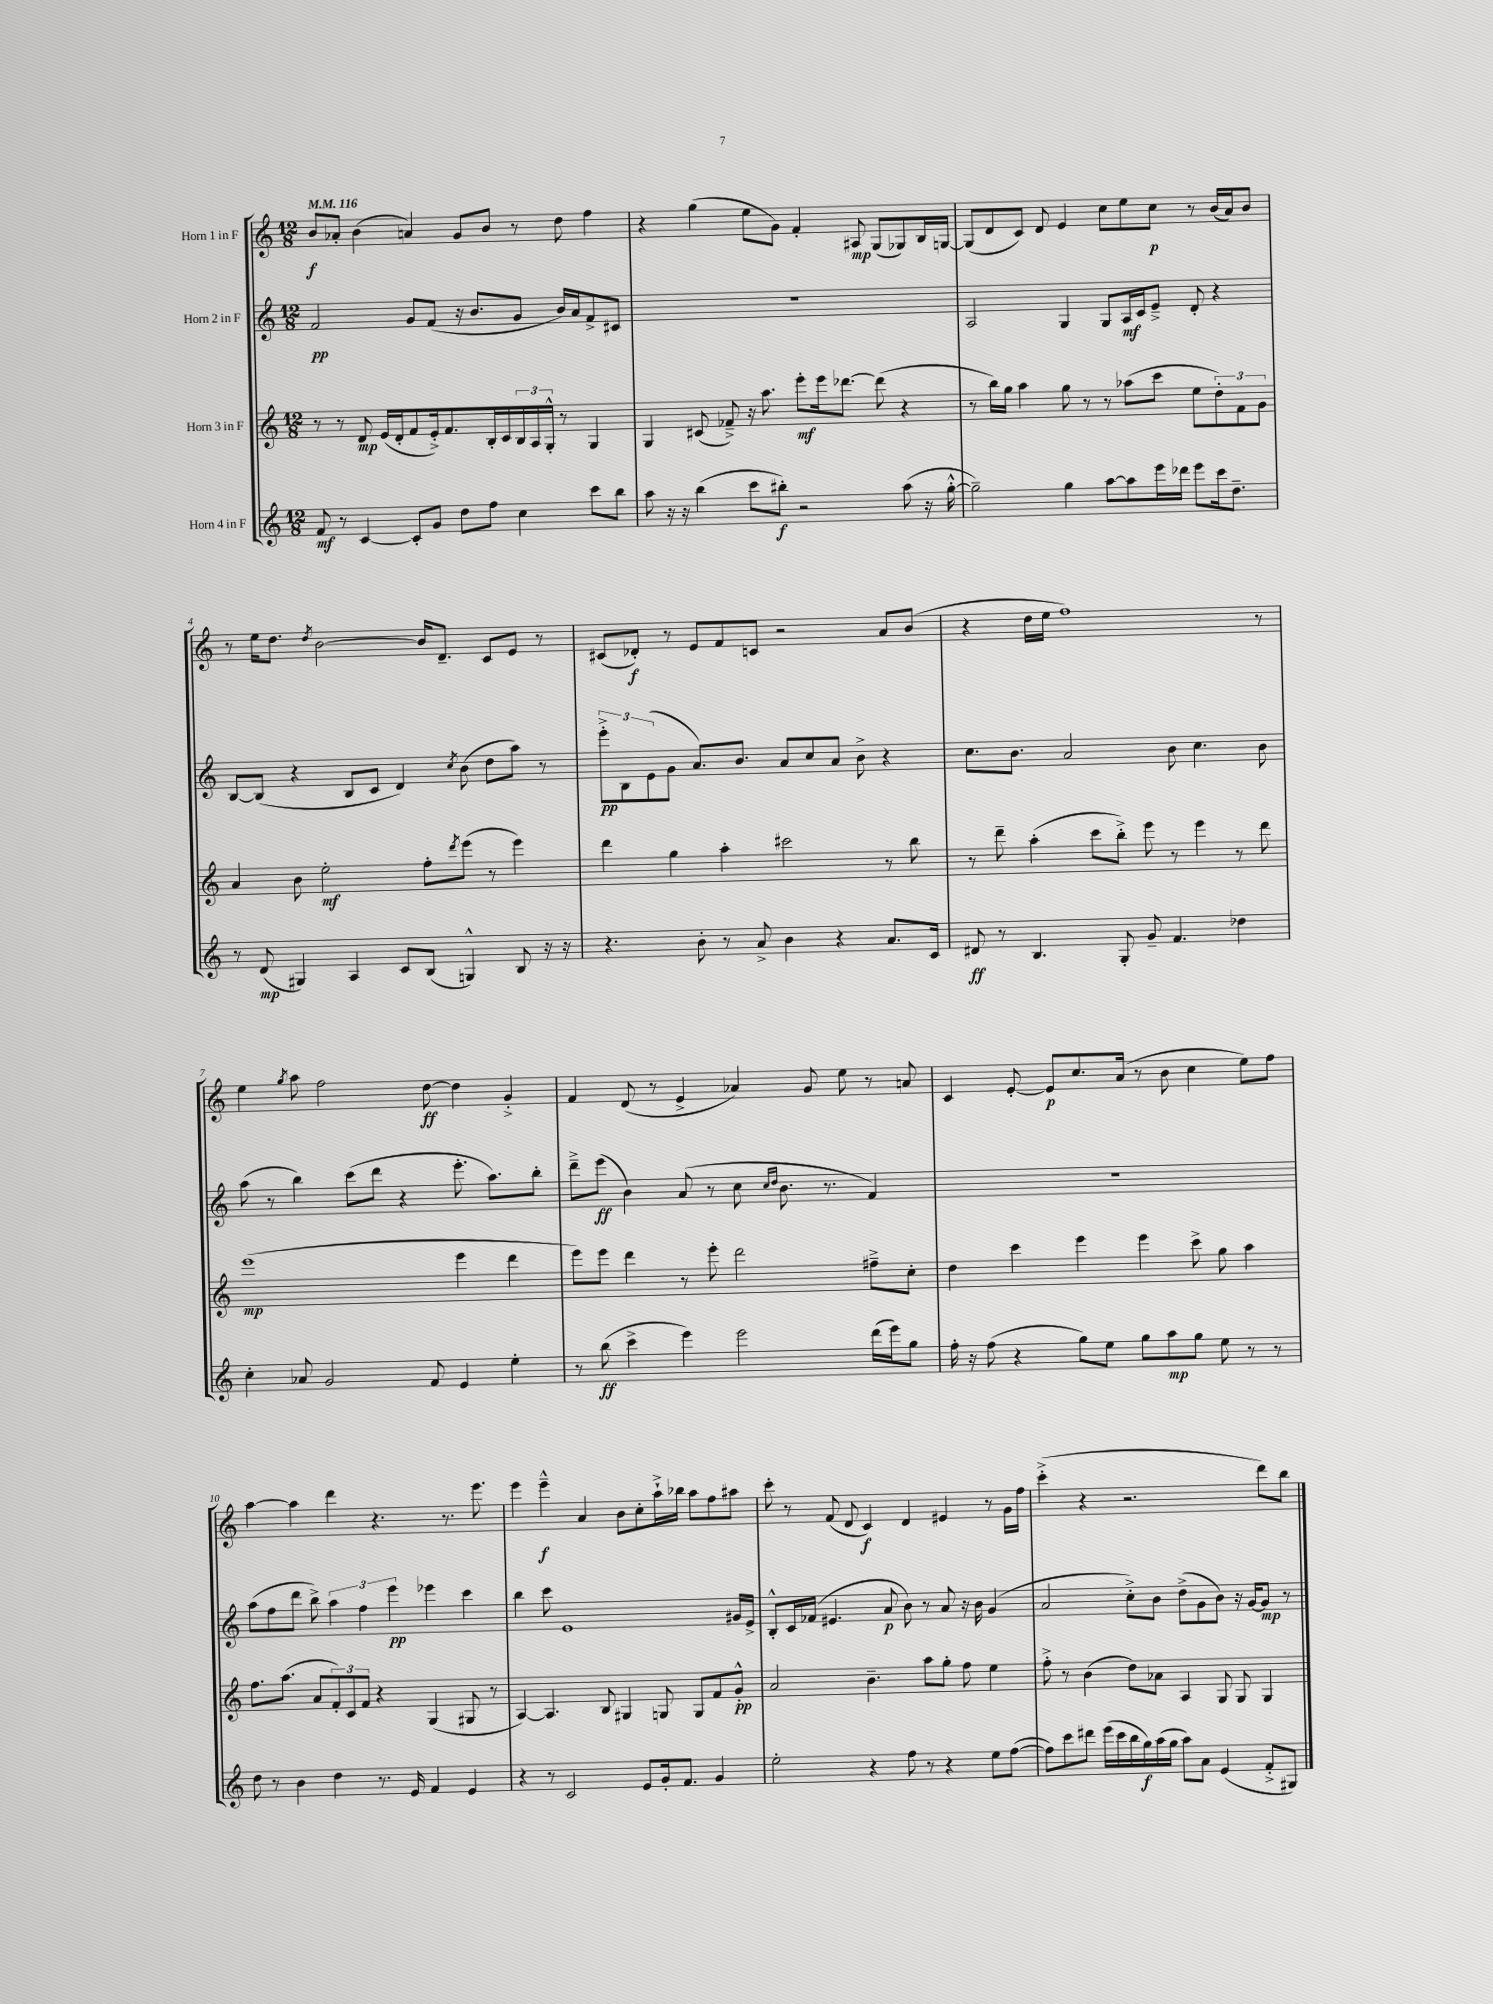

**kern	**kern	**kern	**kern
*staff4	*staff3	*staff2	*staff1
*clefG2	*clefG2	*clefG2	*clefG2
*k[]	*k[]	*k[]	*k[]
*M12/8	*M12/8	*M12/8	*M12/8
*MM116	*MM116	*MM116	*MM116
8f/	8r	2f/	8b/L
8r	8r	.	8a-'/J
[4c/	8d/	.	(4b\
.	(16e/LL	.	.
.	16d'/J	.	.
8c'/]L	8f/	8g/L	4a/)
8g/J	16e'^/k)	(8f/J	.
.	8.f/	.	.
8dd\L	.	16r	8g/L
.	.	8.b/L	.
8ff\J	16B'/L	.	8b/J
.	16c/	.	.
4cc\	24B/	8g/J	8r
.	24A/	.	.
.	24G'^^/JJ	.	.
.	8r	16b/LL)	8dd\
.	.	16a/J	.
8ccc\L	4G/	8f^/	4ff\
8bb\J	.	8c#/J	.
=	=	=	=
8aa\	4G/	1.r	4r
16r	.	.	.
16r	.	.	.
(4bb\	(8c#/	.	(4gg\
.	8f-~^/)	.	.
8ccc\L	16r	.	8ee\L
.	8.aa\	.	.
8bb#'\J)	.	.	8g\J)
2r	8eee'\L	.	4f'/
.	16eee\k	.	.
.	[8.ddd-\J	.	.
.	.	.	8A#/
.	(8ddd-\]	.	(8G/L
(8aa\	4r	.	8G-/)
16r	.	.	16B/L
[16gg'^^\	.	.	[16G/JJ
=	=	=	=
2gg~\])	8r	2A/	(8G/]L
.	16bb\LL)	.	8d/
.	16gg\JJ	.	.
.	4aa\	.	8c/J)
.	.	.	8d/
4gg\	8gg\	4G/	4e/
.	8r	.	.
[8aa\L	8r	8G/L	8cc\L
8aa\]	(8aa-\L	16A/L	8ee\
.	.	16c/J	.
16eee\L	8ccc\J	8e~^/J	8cc\J
16ddd-\JJ	.	.	.
8eee\L	8ee\L	8d'/	8r
16ccc\k	12dd'\)	4r	(16b/LL
8.dd~\J	.	.	16a/J)
.	12f\	.	.
.	.	.	8b/J
.	12g\J	.	.
=	=	=	=
8r	4a/	[8B/L	8r
(8d/	.	(8B/]J	16ee\LK
.	.	.	8.dd\J
4G#/)	8b\	4r	.
.	.	.	8qdd/
.	2ee'\	.	[2b\
4A/	.	8B/L	.
.	.	8c/J	.
8c/L	.	4d/)	.
(8B/J	8ff'\L	.	16b/]LK
.	.	.	8.d~/J
.	8qddd/	8qcc/	.
4G^^/)	(8eee\J	(8b\	.
.	8r	8dd\L	8c/L
8B/	4eee\)	8aa\J)	8e/J
16r	.	8r	8r
16r	.	.	.
=	=	=	=
4.r	4ddd\	12eee'^\L	(8c#/L
.	.	12B\	.
.	.	.	8d-'/J)
.	.	(12e\	.
.	4gg\	8g\J	8r
8b'\	.	8.a/L)	8e/L
8r	4aa'\	.	8f/
.	.	8.b/J	.
8a^/	.	.	8c/J
4b\	2ccc#\	8a/L	2r
.	.	8cc/	.
4r	.	8a/J	.
.	.	8b^\	.
8.a/L	8r	4r	8a/L
.	8bb\	.	(8b/J
16c/Jk	.	.	.
=	=	=	=
8d#/	8r	8.cc\L	4r
8r	8ddd~\	.	.
.	.	8.b\J	.
4.B/	(4aa'\	.	16dd\LL
.	.	.	16ee\JJ
.	.	2a/	1ff)
.	8ccc\L	.	.
8G'/	8bb'^\J)	.	.
8g~/	8eee\	.	.
4.f/	8r	8b\	.
.	4eee\	4.cc\	.
4dd-\	8r	.	.
.	8ddd\	8b\	8r
=	=	=	=
4cc'\	(1eee	(8aa\	4ee\
.	.	8r	.
.	.	.	8qgg/
8a-/	.	4bb\)	8aa\
2g/	.	.	2ff\
.	.	(8ccc\L	.
.	.	8ddd\J	.
.	.	4r	.
8f/	.	.	[8dd\
4e/	4eee\	8.eee'\	4dd\]
.	.	8.aa\L)	.
4ee'\	4ddd\	.	4g'^/
.	.	8bb'\J	.
=	=	=	=
8r	8eee\L)	8ddd~^\L	4f/
(8bb\	8eee\J	(8eee\J	.
4ccc^\	4ddd\	4b\)	(8d/
.	.	.	8r
4eee\)	8r	(8a/	4e^/
.	8eee'\	8r	.
2eee\	2ddd\	8cc\	4a-/)
.	.	16qqcc/LL	.
.	.	16qqdd/JJ	.
.	.	8.b\	.
.	.	.	8g/
.	.	8.r	.
.	.	.	8ee\
(16ddd\LL	8ff#~^\L	4f/)	8r
16eee\J)	.	.	.
8gg\J	8cc'\J	.	8a/
=	=	=	=
16ff'\	4dd\	1.r	4c/
16r	.	.	.
(8ff\	.	.	.
4r	4ccc\	.	[8e'/
.	.	.	8e/]L
8gg\L)	4eee\	.	8.cc/
8ee\J	.	.	.
.	.	.	(16a/Jk
8gg\L	4eee\	.	8r
8aa\	.	.	8b\
8gg\J	8ccc^\	.	4cc\
8ee\	8gg\	.	.
8r	4aa\	.	8ee\L)
8r	.	.	8ff\J
=	=	=	=
8dd\	8.ff\L	(8aa\L	[4aa\
8r	.	8ff\	.
.	(8.aa\J	.	.
4b\	.	8ddd\J	4aa\]
.	8a/L	8bb^\)	.
4dd\	12f'/)	6aa\	4ddd\
.	12c/	.	.
.	12f/J	6ff\	.
8.r	4r	.	4.r
.	.	6eee\	.
16e/	.	.	.
4f/	(4G/	4eee-\	.
.	.	.	8.r
4e/	8G#/	4ccc\	.
.	.	.	8.eee\
.	8r	.	.
=	=	=	=
4r	[4A/)	4bb\	4eee\
8r	4.A/]	8ccc\	4eee~^^\
2c/	.	1e	.
.	.	.	4a/
.	8B/	.	.
.	4G#/	.	8b\L
8e/L	.	.	8cc'\
16g'/k	8G/	.	16aa`^\L
8.f/J	.	.	16bb-\JJ
.	8G/L	.	8aa\L
4g/	8f/	.	8ff\
.	8g'^^/J	16g#/LL	8aa#\J
.	.	16e^/JJ	.
=	=	=	=
2ee'\	2a/	8B'^^/L	8ccc'\
.	.	16c/L	8r
.	.	(16f-/JJ	.
.	.	4.e#/	(8f/
.	.	.	8d/
4r	4.b~\	.	4c/)
.	.	8a/	.
8ff\	.	8b\)	4d/
8r	8aa\L	8r	.
4r	8gg'\J	8a/	4e#/
.	8ff\	16r	.
.	.	16b\	.
8ee\L	4ee\	(4g/	8r
([8ff\J	.	.	16g\LL
.	.	.	16ff\JJ
=	=	=	=
8ff\]L)	8ff'^\	2a/	(4ccc'^\
8ccc\	8r	.	.
8ddd#\J	(4b\	.	4r
(16eee\LL	.	.	.
16ccc\	.	.	.
16bb\	8dd\L)	8cc'^\L)	2.r
16gg\)	.	.	.
(16aa\	8a-\J	8b\J	.
16gg\JJ	.	.	.
8aa\L)	4A/	(8dd^\L	.
8a\J	.	8g\	.
(4e/	8G/	8b\J)	.
.	8G/	16r	.
.	.	[16g/LK	.
8f'^/L	4G/	8g/]J	8ddd\L)
8G#/J)	.	8r	8bb\J
==	==	==	==
*-	*-	*-	*-
